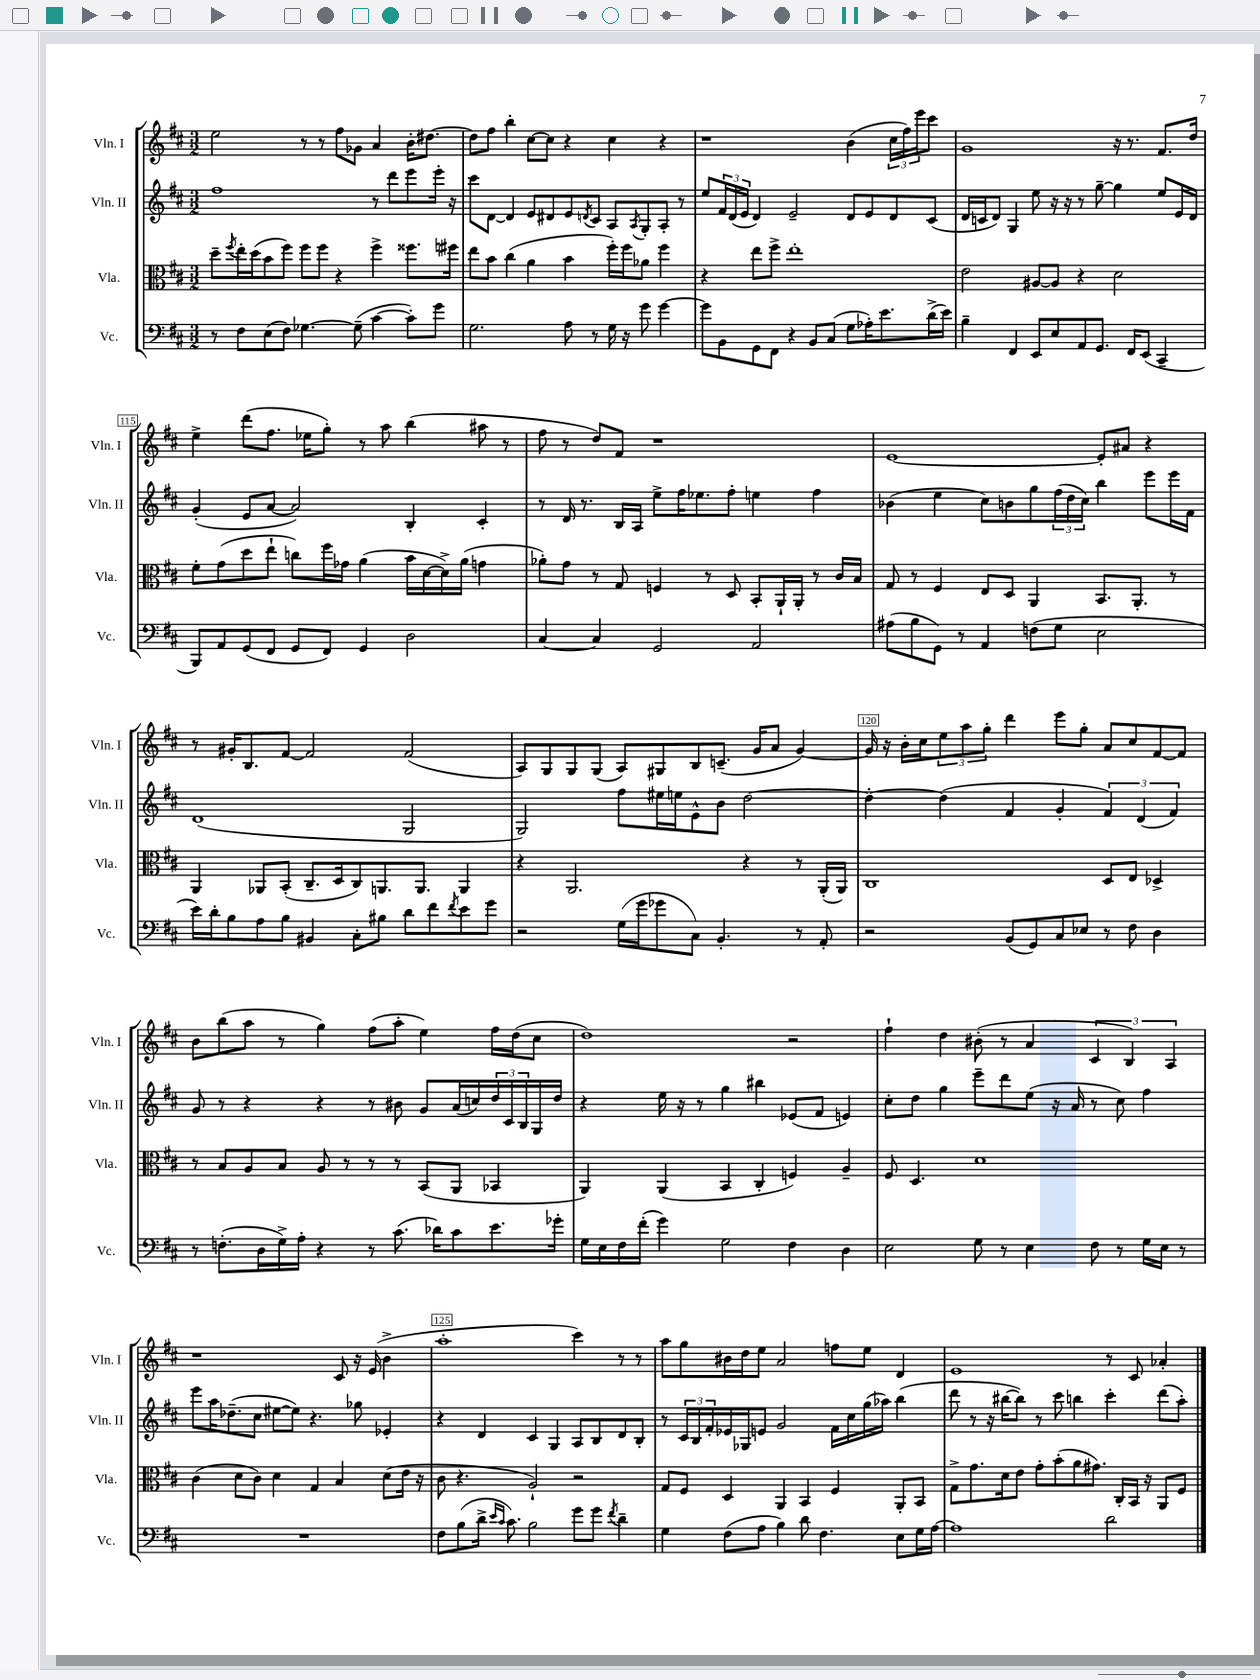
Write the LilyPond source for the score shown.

<<
\new StaffGroup <<
\new Staff = "s0" \with { instrumentName = "Vln. I" shortInstrumentName = "Vln. I" } {
    \clef treble \key d \major \numericTimeSignature \time 3/2
    e''2 r8 r8 fis''8 ges'8 a'4 b'16-. dis''8.~ |
    dis''8 fis''8 b''4-. cis''8~ cis''8 r4 cis''4 r4 |
    r1 b'4( \tuplet 3/2 { cis''16 fis''16) e'''16 } cis'''8 |
    g'1 r16 r8. fis'8. d''16 |
    e''4-> d'''8( fis''8. ees''16 g''8-.) r8 a''8 b''4( ais''8 r8 |
    fis''8 r8 d''8) fis'8 r1 |
    e'1~ e'8-. ais'8 r4 |
    r8 gis'16-. b8. fis'8~ fis'2 fis'2( |
    a8) g8 g8 g8( a8) gis8 b8 c'8.--( g'16 a'8 g'4~) |
    g'16 r16 b'16-. cis''16 \tuplet 3/2 { e''8 a''8 g''8-. } d'''4 e'''8 g''8-. a'8 cis''8 fis'8~ fis'8 |
    b'8 b''8( a''8 r8 g''4) fis''8( a''8-. e''4) fis''16 d''16( cis''8 |
    d''1) r2 |
    fis''4-! d''4 bis'8-.( r8 a'4 \tuplet 3/2 { cis'4 b4) a4 } |
    r1 cis'8 r16 e'16( b'4-> |
    a''1-. cis'''4) r8 r8 |
    a''8 g''8 bis'16 d''16 e''8 a'2 f''8 e''8 d'4 |
    e'1 r8 cis'8 aes'4-. \bar "|." |
}
\new Staff = "s1" \with { instrumentName = "Vln. II" shortInstrumentName = "Vln. II" } {
    \clef treble \key d \major \numericTimeSignature \time 3/2
    fis''1 r8 d'''8 e'''8 e'''16-. r16 |
    cis'''8 d'8~ d'4 e'8 dis'8 e'8 \acciaccatura { d'8 } cis'8 a8 \acciaccatura { a8 } g8-. a8-. r8 |
    e''8 \tuplet 3/2 { fis'16 d'16( e'16 } d'4) e'2-- d'8 e'8 d'8 cis'8( |
    d'16 c'16 d'8) g4 e''8 r16 r16 r8 g''8~-- g''4 e''8 e'16 d'16 |
    g'4-.( e'8 a'8~ a'2) b4-. cis'4-. |
    r8 d'16 r8. b16 a16 e''8-> fis''16 ees''8. fis''8-. e''4 fis''4 |
    bes'4( e''4 cis''8) b'8 g''8 \tuplet 3/2 { fis''16( d''16 cis''16) } b''4 e'''8 e'''16 fis'16 |
    d'1( g2 |
    g2) fis''8 eis''16 e''16 e'8-^ b'8 d''2~ |
    d''4~-. d''4( fis'4 g'4-. \tuplet 3/2 { fis'4) d'4( fis'4) } |
    g'8 r8 r4 r4 r8 bis'8 g'8 a'16( c''16) \tuplet 3/2 { d''16 cis'16 b16 } g16 d''16 |
    r4 e''16 r16 r8 g''4 bis''4 ees'8( fis'8 e'4) |
    cis''8-. d''8 g''4 e'''8-- d'''8 e''8( r16 a'16 r8 cis''8) fis''4 |
    e'''8 a''16 des''8.--( cis''8 eis''8~ eis''8) r4. ges''8 ees'4-. |
    r4 d'4 cis'4 g4 a8 b8 d'8 b8-. |
    r8 \tuplet 3/2 { cis'16 b16 fis'16-. } ees'16 ges16 e'8 g'2 fis'16 cis''16 g''16( aes''16) b''4( |
    d'''8 r8 r16 bis''16~ bis''8) r8 cis'''8 b''4 cis'''4-. d'''8( a''8-.) \bar "|." |
}
\new Staff = "s2" \with { instrumentName = "Vla." shortInstrumentName = "Vla." } {
    \clef alto \key d \major \numericTimeSignature \time 3/2
    d''8-- \acciaccatura { fis''8 } e''16-. d''16( b'8 fis''8) fis''8 fis''8 r4 fis''4-> fisis''8. fis''16 |
    e''8 b'8 cis''4( a'4 b'4 fis''16-.) fis''16 aes'8 fis''4 |
    r4 e''8 fis''8-> e''1-. |
    e'2 ais8~ ais8 r4 d'2 |
    fis'8-. g'8( d''8 e''8-! c''8) fis''16 ges'16 a'4( b'16 d'16~ d'16->) a'16( g'4 |
    aes'8-.) g'8 r8 g8 f4 r8 d8 b,8-. a,16-! a,16-. r8 cis'16 b16 |
    g8 r8 fis4 e8 d8 a,4 b,8. a,8.-. r8 |
    a,4 aes,8 b,8-.( cis8.-- d16 cis8) a,8. a,8. a,4 |
    r4 a,2. r4 r8 a,16-.( a,16) |
    cis1 d8 e8 des4-> |
    r8 b8 a8 b8 a8 r8 r8 r8 b,8( a,8 bes,4 |
    a,4) a,4( b,4 cis4-. f4) a4-- |
    fis8 d4. d'1 |
    cis'4( d'8 cis'8) d'4 g4 b4 d'8( e'16 r16 |
    cis'8 r4. a2-!) r2 |
    g8 fis8 d4 a,4 b,4 fis4 a,8-. b,8 |
    g8-> g'8. d'16 e'8 g'8-. b'8-.( a'8 gis'8.) cis16-. b,16 r16 a,8 fis8 \bar "|." |
}
\new Staff = "s3" \with { instrumentName = "Vc." shortInstrumentName = "Vc." } {
    \clef bass \key d \major \numericTimeSignature \time 3/2
    r8 fis8 e8( fis8) ges4.~ ges8--( cis'4~ cis'8-.) g'8 |
    g2. a8 r8 g16 r16 g'8 g'4~ |
    g'8 b,8 g,8 fis,8 r4 b,8 cis8( g8 aes16-.) e'8. d'16->( e'16) |
    b4-- fis,4 e,8 e8 a,8 g,8. fis,16 e,8( cis,4-- |
    b,,8) a,8 g,8( fis,8 g,8 fis,8) g,4 d2 |
    cis4~ cis4 g,2 a,2 |
    ais8( b8 g,8) r8 a,4 f8( g8 e2 |
    e'16) d'16-. b8 a8 b8 bis,4 cis8-. bis8 d'8 fis'8 \acciaccatura { fis'8 } e'8 g'8 |
    r2 g16( g'16 ges'8 cis8) b,4.-. r8 a,8-. |
    r2 b,8( g,8) cis8 ees8 r8 fis8 d4 |
    r8 f8.-.( d16 g16->) a16-. r4 r8 cis'8.( des'16) cis'8 e'8. ges'16-. |
    g16 e16 fis16 fis'16-.( g'4) g2 fis4 d4 |
    e2 g8 r8 e4 fis8 r8 g16 e16 r8 |
    R1. |
    fis8 b8( d'16-> \grace { e'16 cis'16 } cis'8.) b2 g'8 g'8 \acciaccatura { fis'8 } d'4-- |
    g4 fis8( a8 b4) d'8 fis4. e8 g16 a16~ |
    a1 d'2 \bar "|." |
}
>>
>>
\layout { \context { \Score currentBarNumber = #111 \override BarNumber.break-visibility = ##(#f #t #t) barNumberVisibility = #(every-nth-bar-number-visible 5) \override BarNumber.stencil = #(make-stencil-boxer 0.1 0.3 ly:text-interface::print) } }
